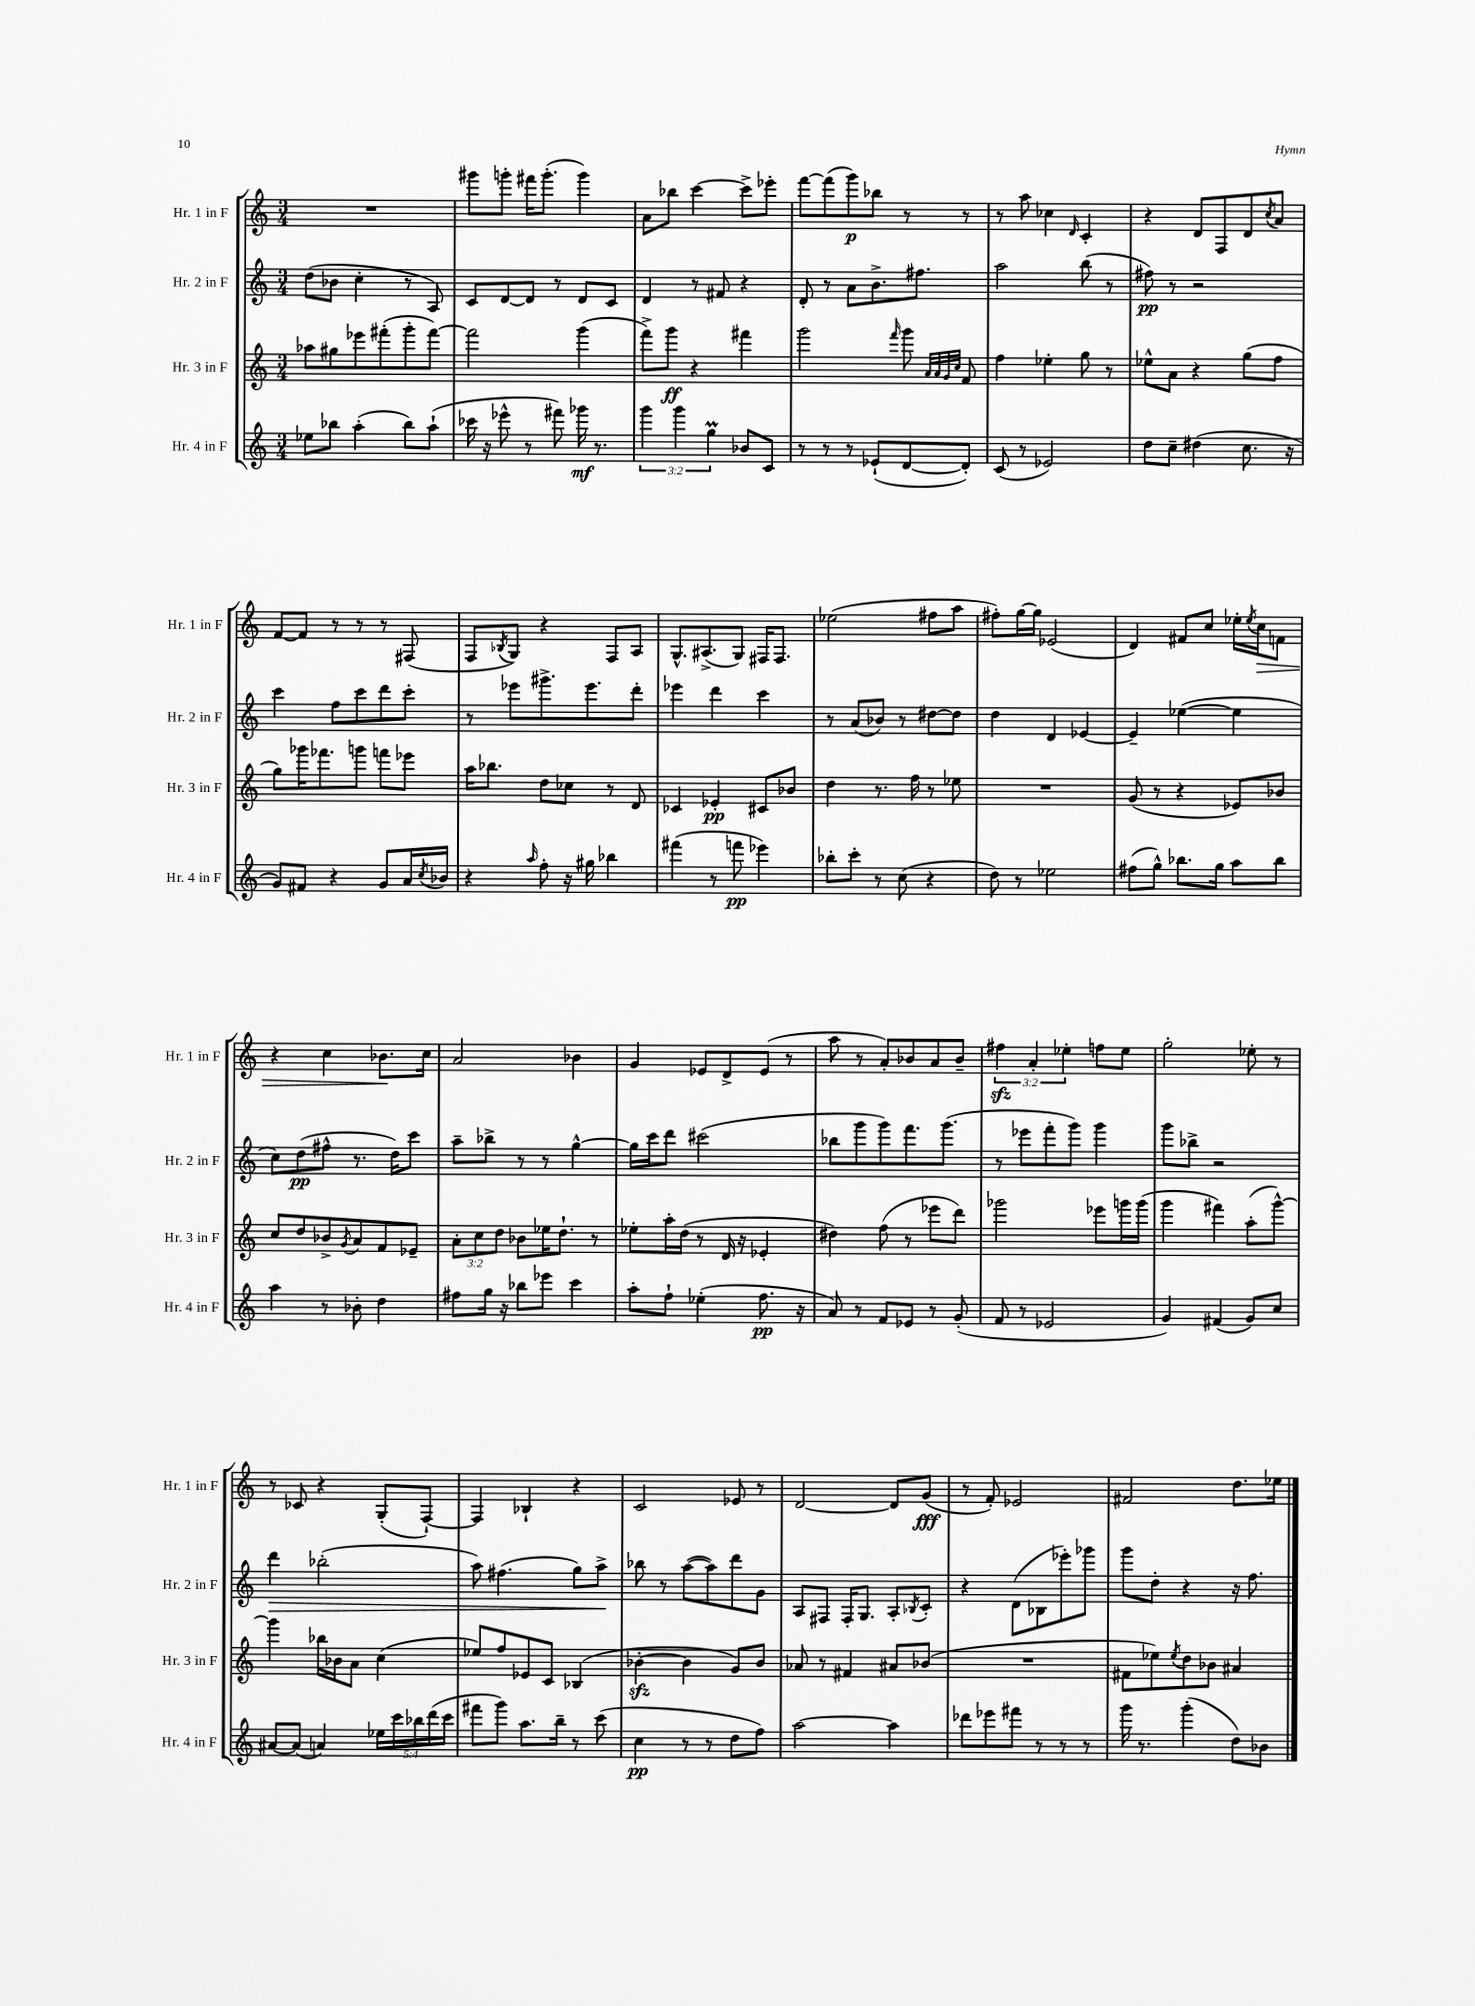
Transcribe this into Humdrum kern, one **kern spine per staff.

**kern	**kern	**kern	**kern
*staff4	*staff3	*staff2	*staff1
*clefG2	*clefG2	*clefG2	*clefG2
*k[]	*k[]	*k[]	*k[]
*M3/4	*M3/4	*M3/4	*M3/4
8ee-	8aa-	(8dd	2.r
8bb-	8gg#	8b-	.
(4aa'	8eee-	4cc'	.
.	(8fff#'	.	.
8bb-)	8ggg'	8r	.
(8aa`	[8fff#)	8A)	.
=	=	=	=
16ccc-	2fff#]	8c	8ggg#
16r	.	.	.
8eee-^^	.	[8d	8ggg'
8r	.	8d]	16fff#
.	.	.	(8.ggg'
8fff#)	.	8r	.
16ggg-	(4ggg	8d	4ggg)
8.r	.	.	.
.	.	8c	.
=	=	=	=
6ggg	8fff^)	4d	8a
.	8ggg	.	8bb-
6ggg	.	.	.
.	4r	8r	[4ccc
6gg	.	.	.
.	.	8f#	.
8b-	4fff#	4r	8ccc^]
8c	.	.	8eee-'
=	=	=	=
8r	2ggg	8d'	[8fff
8r	.	8r	(8fff]
8r	.	8a	8ggg)
(8e-`	.	8.b^	8bb-
.	16qqfff	.	.
[8d	8ggg	.	8r
.	.	8.ff#	.
.	32qqa	.	.
.	32qqa	.	.
.	32qqg	.	.
.	32qqcc	.	.
8d'])	8f	.	8r
=	=	=	=
(8c	4ff	2aa	8r
8r	.	.	8aa
2e-)	4ee-'	.	4cc-
.	.	.	16qqd
.	8gg	(8bb	4c'
.	8r	8r	.
=	=	=	=
8dd	8ee-^^	8ff#)	4r
8cc~	8a	8r	.
(4dd#	4r	2r	8d
.	.	.	8F
8.cc	(8gg	.	8d
.	.	.	8qcc
.	8ff	.	8a
16r	.	.	.
=	=	=	=
8g)	8gg)	4ccc	[8f
8f#	16ggg-	.	8f]
.	8.fff-	.	.
4r	.	8ff	8r
.	8ggg	8ccc	8r
8g	8fff	8ddd	8r
16a	8eee-	8ccc'	(8F#
8qcc	.	.	.
16b-	.	.	.
=	=	=	=
4r	16aa	8r	8F
.	8.bb-	.	.
.	.	.	8qB-
.	.	8eee-	8G)
16qqaa	.	.	.
8ff'	8dd	8.ggg#^	4r
16r	8cc-	.	.
16gg#	.	8.eee-	.
4bb-	8r	.	8F
.	8d	8ddd'	8A
=	=	=	=
(4fff#	4c-	4eee-	8.G^^
.	.	.	(8.A#^
8r	4e-'	4ddd	.
8fff	.	.	8G)
4eee-)	8c#	4ccc	16F#
.	.	.	8.F#
.	8b-	.	.
=	=	=	=
8bb-'	4dd	8r	(2ee-
8ccc'	.	(8a	.
8r	8.r	8b-)	.
(8cc	.	8r	.
.	16ff	.	.
4r	8r	[8dd#	8ff#
.	8ee-	8dd#]	8aa
=	=	=	=
8dd)	2.r	4dd	8ff#')
8r	.	.	[16gg
.	.	.	16gg]
2ee-	.	4d	(2e-
.	.	[4e-	.
=	=	=	=
(8ff#	(8g	4e-~]	4d)
8gg^^)	8r	.	.
8.bb-	4r	([4ee-	8f#
.	.	.	8cc
16gg	.	.	.
8aa	8e-)	4ee-]	16ee-'
.	.	.	8qee-
.	.	.	16cc
8bb-	8b-	.	8f
=	=	=	=
4aa	8cc	8cc)	4r
.	8dd	(8dd	.
8r	8b-^	8ff#^^	4cc
.	8qg	.	.
8b-'	8a	8.r	.
4dd	8f	.	8.b-
.	.	16dd)	.
.	8e-~	8ccc	.
.	.	.	16cc
=	=	=	=
8ff#	12a'	8aa~	2a
.	12cc	.	.
16gg	.	8bb-^	.
.	12dd	.	.
16r	.	.	.
8bb-	8b-	8r	.
8eee-	16ee-	8r	.
.	8.dd`	.	.
4ccc	.	[4gg^^	4b-
.	8r	.	.
=	=	=	=
8aa'	8ee-'	16gg]	4g
.	.	16ccc	.
8ff`	16aa'	8ddd	.
.	(16dd	.	.
(4ee-'	8r	(2ccc#	8e-
.	16d	.	8d^
.	16r	.	.
8.ff	4e-'	.	(8e-
.	.	.	8r
16r	.	.	.
=	=	=	=
8a)	4dd#)	8bb-	8aa
8r	.	8ggg	8r
8f	(8ff	8ggg)	8a')
8e-	8r	8.fff	8b-
8r	8eee-	.	8a
.	.	(8.ggg	.
(8g'	8ddd)	.	8b-~
=	=	=	=
8f	2ggg-	8r	6ff#
8r	.	8eee-	.
.	.	.	6a'
2e-	.	8fff'	.
.	.	.	6ee-'
.	.	8ggg)	.
.	8eee-	4ggg	8ff
.	16ggg	.	8ee-
.	(16ggg	.	.
=	=	=	=
4g)	4ggg	8ggg	2gg'
.	.	8bb-^	.
(4f#	4fff#)	2r	.
8g)	(8aa'	.	8ee-'
8cc	[8ggg^^)	.	8r
=	=	=	=
[8a#	4ggg]	4ddd	8r
(8a#]	.	.	8c-
4a)	16bb-	(2bb-'	4r
.	16b-	.	.
.	8a	.	.
20ee-	(4cc	.	(8G'
20ccc	.	.	.
20bb-	.	.	.
.	.	.	[8F`)
(20ddd	.	.	.
20ccc	.	.	.
=	=	=	=
8fff#	8ee-)	8aa)	4F]
8ggg)	8ff	(4.ff#	.
8.aa	8e-	.	4B-`
.	8c	.	.
16bb~	.	.	.
8r	(4B-	8gg)	4r
(8ccc	.	8aa^	.
=	=	=	=
4cc	[4b-'	8bb-	2c
.	.	8r	.
8r	4b-]	([8aa	.
8r	.	8aa])	.
8dd	8g)	8ddd	8e-
8ff)	8b-	8g	8r
=	=	=	=
[2aa	8a-	8A	[2d
.	8r	8F#	.
.	4f#	16F#'	.
.	.	8.G	.
4aa]	8a#	8A'	8d]
.	.	8qB-	.
.	(8b-	8c'	(8g
=	=	=	=
8ddd-	2.r	4r	8r
8eee-	.	.	8f')
8fff#	.	(8d	2e-
8r	.	8B-	.
8r	.	8eee-')	.
8r	.	8ggg-	.
=	=	=	=
16ggg	8f#	8ggg	2f#
8.r	.	.	.
.	8ee-)	8dd'	.
.	8qee-	.	.
(4ggg'	8dd	4r	.
.	8b-	.	.
8dd)	4a#	16r	8.dd
.	.	8.ff	.
8b-	.	.	.
.	.	.	16ee-
==	==	==	==
*-	*-	*-	*-
